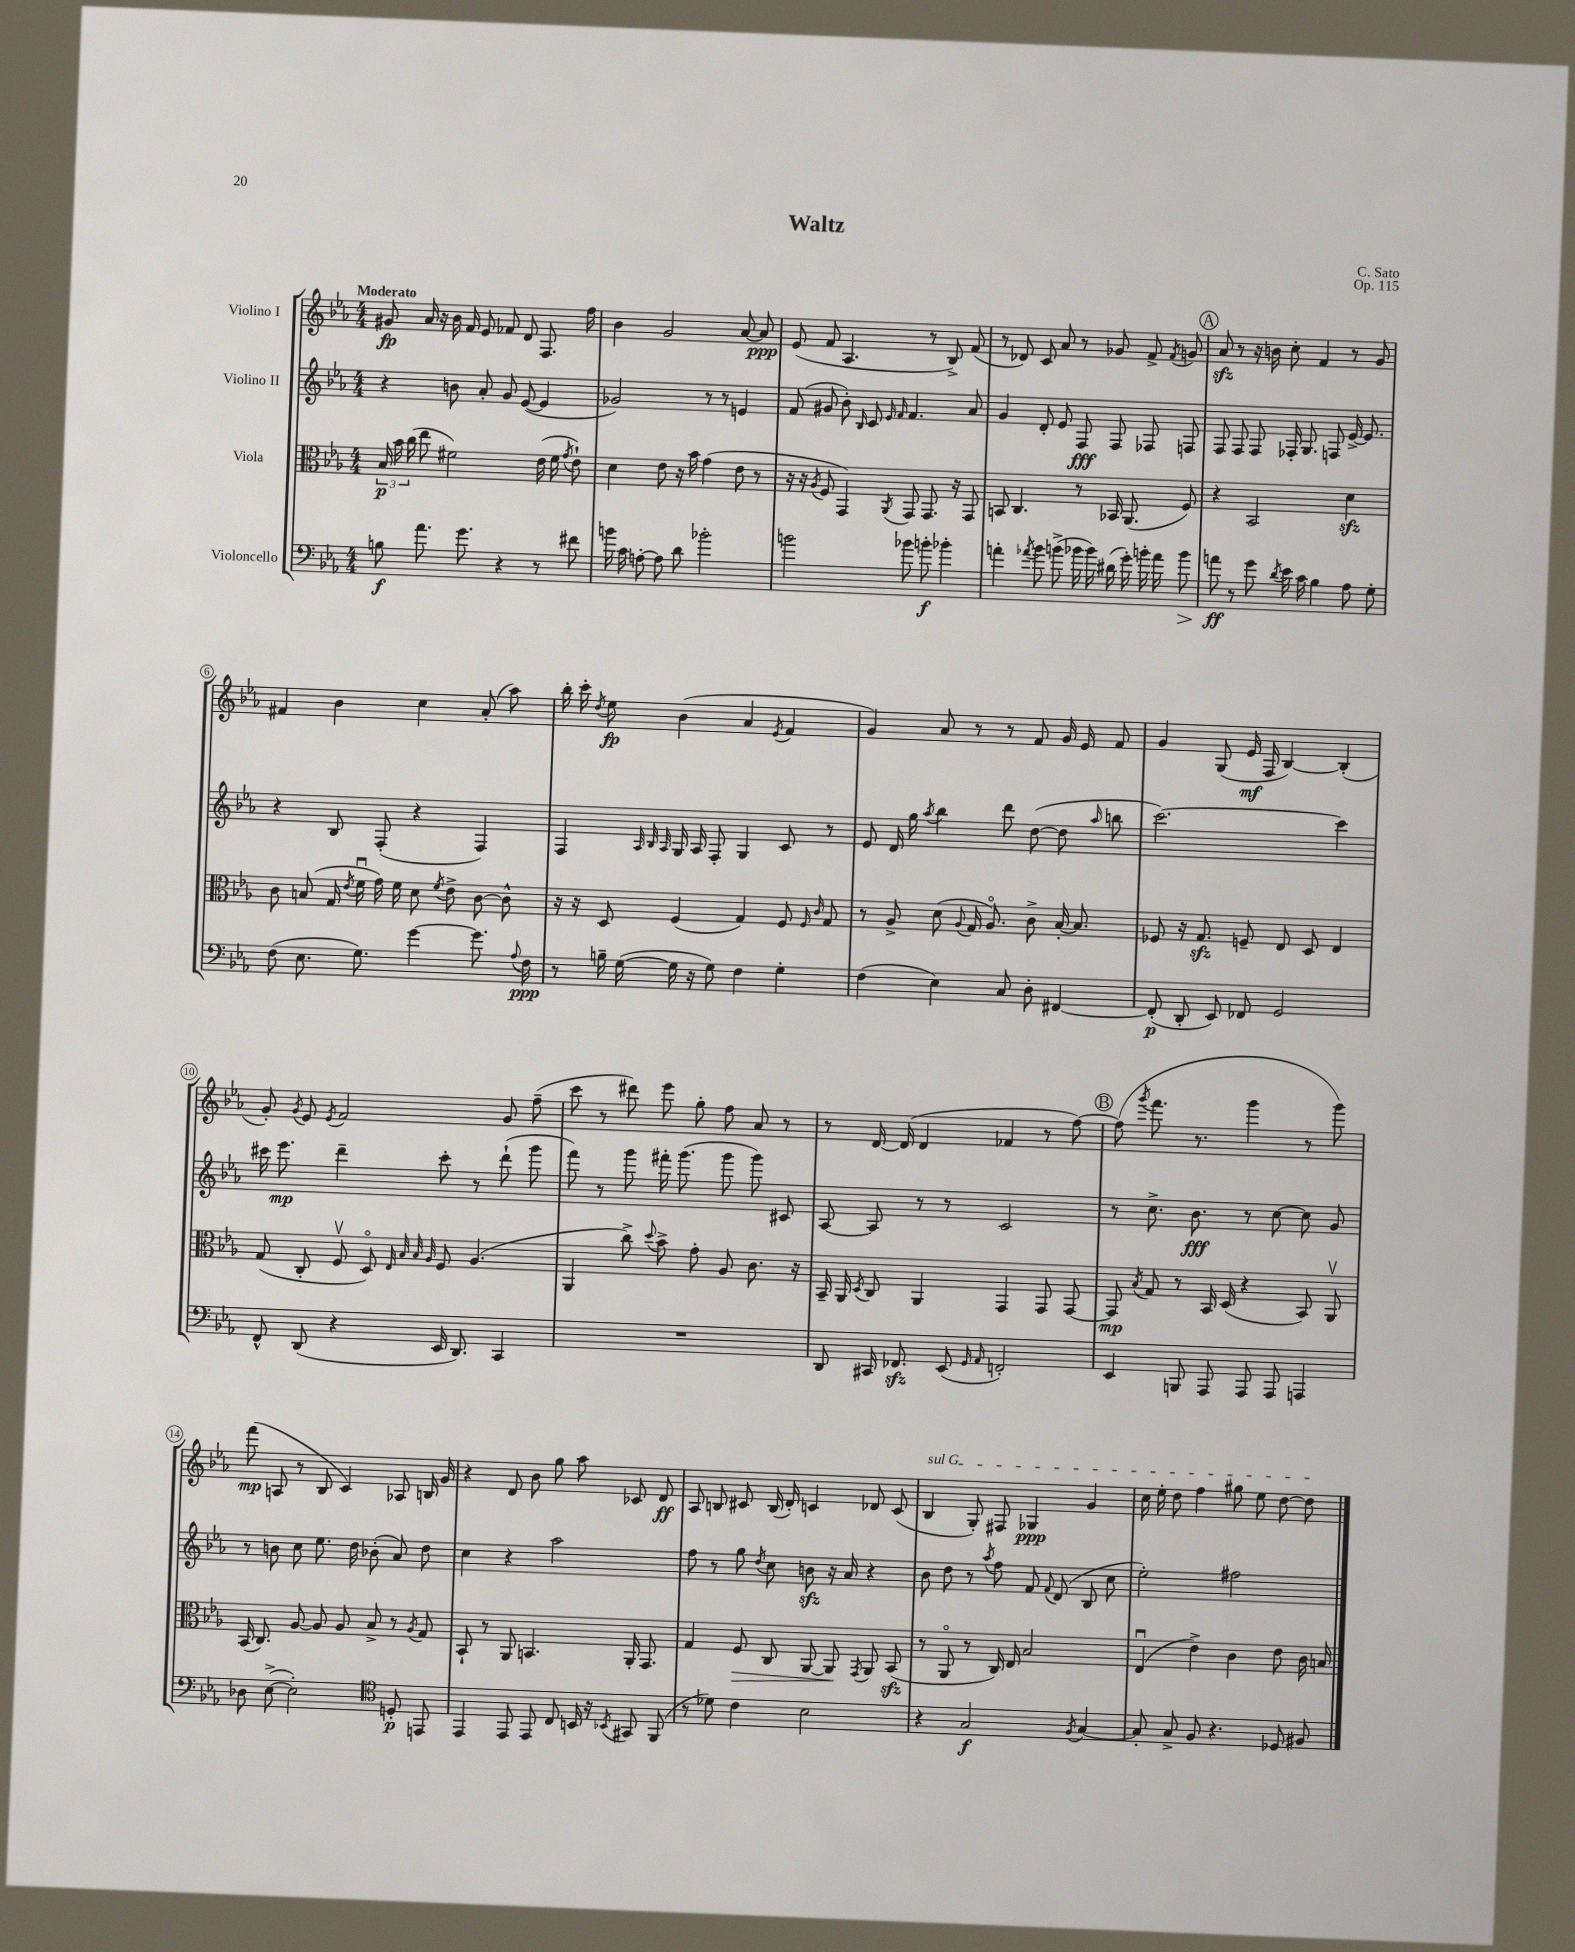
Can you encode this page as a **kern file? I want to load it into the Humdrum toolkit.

**kern	**kern	**kern	**kern
*staff4	*staff3	*staff2	*staff1
*clefF4	*clefC3	*clefG2	*clefG2
*k[b-e-a-]	*k[b-e-a-]	*k[b-e-a-]	*k[b-e-a-]
*M4/4	*M4/4	*M4/4	*M4/4
8B\	24B-/	4r	8g#/
.	24b-\	.	.
.	(24cc\	.	.
8.a-\	8ee-\	.	16a-/
.	.	.	16r
.	2f#\)	8b\	16b-\
8.g\	.	.	16f/
.	.	8a-'/	8e-/
4r	.	8g/	8f-/
.	.	([8e-/	8d/
8r	(16e-\	4e-/]	8.F/
.	16f#\	.	.
.	8qg/	.	.
8f#\	8e-`\)	.	.
.	.	.	16ff\
=	=	=	=
16b\	4d\	2g-/)	4b-\
16c\	.	.	.
[8A'\	.	.	.
8A\]	8e-\	.	2g/
8d\	16r	.	.
.	16b-\	.	.
2b-'\	(4g\	8r	.
.	.	8r	.
.	8e-\	4e/	[8a-/
.	8r	.	8a-/]
=	=	=	=
2b\	16r	(8f/	(8e-/
.	16r	.	.
.	8qA-/	.	.
.	8F/	8g#/	8f/
.	4GG/)	8b-'\)	4.A-/
.	.	16qqB-/	.
.	.	8c/	.
.	.	16qqe-/	.
.	8qAA-/	16qqf/	.
8b-\	8GG/	4.f/	.
8b'\	8.GG/	.	8r
4b-'\	.	.	8B-^/)
.	16r	.	.
.	8GG/	8a-/	(8f/
=	=	=	=
4a'\	8BB/	4g/	8r
.	4.C/	.	8d-/)
8qa-/	.	.	.
8b-\	.	8d'/	8c/
(8b^\	.	8e-/	8a-/
16b-\	8r	8F/	8r
16b-\)	.	.	.
(16d#\	16BB-/	8F/	8g-/
16g'\)	(8.AA-/	.	.
16b'\	.	8F-/	8f^/
16a-\	.	.	.
.	.	.	8qf/
8b\	8F/)	8F/	8g/
=	=	=	=
8a\	4r	8F/	8a-/
8r	.	8F/	8r
8g\	2BB-/	8F/	16r
.	.	.	16b\
8qd/	.	.	.
16e-\	.	16F-'/	8cc'\
16c\	.	8.G/	.
4B-\	.	.	4f/
.	.	8F/	.
8A-\	4d\	[16e-^/	8r
.	.	8.e-/]	.
8G'\	.	.	8g/
=	=	=	=
(8F\	8c\	4r	4f#/
8.E-\	(8B/	.	.
.	16G/	8B-/	4b-\
.	8qe-/	.	.
8.G\)	16fu\	.	.
.	16g\)	(8F'/	.
.	16f\	.	.
[4g\	8d\	4r	4cc\
.	8qf/	.	.
.	8e-^\	.	.
8.g\]	[8c\	4F/)	(8a-'/
.	8c^^\]	.	8aa-\)
8qqA-/	.	.	.
16F\	.	.	.
=	=	=	=
8r	16r	4F/	16bb-'\
.	16r	.	16ccc'\
.	.	.	8qdd/
16B~\	8D/	.	8ee-\
([16G\	.	.	.
.	.	32qqA-/	.
.	.	32qqB-/	.
.	.	32qqA-/	.
16G\]	(4F/	16G/	(4b-\
16r	.	16A-/	.
8G\)	.	8F'/	.
4F\	4G/)	4G/	4a-/
.	.	.	8qe-/
4G'\	8F/	8c/	4f/
.	16qqF/	.	.
.	16qqc/	.	.
.	8G/	8r	.
=	=	=	=
(4F\	8r	8e-/	4g/)
.	8A-^/	16d/	.
.	.	16gg\	.
.	.	8qaa-/	.
4E-\)	(8d\	4bb-\	8a-/
.	8qqA-/	.	.
.	16G/	.	8r
.	8.A-o/)	.	.
8C/	.	8ddd\	8r
8D'\	8c^\	([8dd\	8f/
[4FF#/	[16B-'/	8dd\]	16g/
.	8.B-/]	.	16e-/
.	.	16qqaa-/	.
.	.	8bb\	8f/
=	=	=	=
(8FF#'/]	8F-/	[2.ccc\)	4g/
8DD'/	16r	.	.
.	8.G/	.	.
8EE-/)	.	.	(8G/
8FF-/	8F~/	.	16e-/
.	.	.	16F/
2GG/	8E-/	.	[4B-/)
.	8D/	.	.
.	4E-/	4ccc\]	(4B-'/]
=	=	=	=
8FF^^/	(8G/	16ccc#\	8g'/)
.	.	8.eee-\	.
.	.	.	8qg/
(8DD/	8C'/	.	8e-/
.	.	.	8qe-/
4r	8Fv/	4ddd~\	2f/
.	8Do/)	.	.
.	32qqE-/	.	.
.	32qqB-/	.	.
.	32qqB-/	.	.
.	32qqA-/	.	.
16EE-/	8F/	8ccc#'\	.
8.DD/)	.	.	.
.	(4.A-/	8r	.
4CC/	.	(8ddd`\	8g/
.	.	8ggg\	(8ff~\
=	=	=	=
1r	4AA-/	8fff\)	8ccc\
.	.	8r	8r
.	8cc^\)	8ggg\	8ddd#\)
.	8qqdd/	.	.
.	8b-^\	16fff#'\	8eee-\
.	.	(8.ggg\	.
.	8g'\	.	8gg'\
.	8A-/	8ggg\	8ff\
.	8.c\	8ggg\)	8a-/
.	.	8c#/	8r
.	16r	.	.
=	=	=	=
8DD/	16BB-~/	[8A-/	8r
.	16AA-/	.	.
.	8qD/	.	.
16CC#/	8C/	8A-/]	[16d/
8.FF-/	.	.	(16d/]
.	4AA-/	8r	4d/
(8EE-/	.	8r	.
16qqGG/	.	.	.
16qqAA-/	.	.	.
2FF'/)	4GG/	2c/	4f-/
.	8GG/	.	8r
.	[8GG/	.	[8ff\)
=	=	=	=
4EE-/	8GG/]	8r	(8ff\]
.	8qB-/	.	8qggg/
.	8G/	8.cc^\	8.fff\
8BBB/	8r	.	.
.	.	8.b-\	8.r
8AAA-/	16BB-/	.	.
.	(16D/	.	.
8AAA-/	4r	8r	4ggg\
8AAA-/	.	[8cc\	.
4AAA/	8BB-/)	8cc\]	8r
.	8AA-v/	8g/	8ggg\)
=	=	=	=
8D-\	(16BB-/	8r	(8fff\
.	8.C/)	.	.
([8E-^\	.	8b\	8A/
2E-'\])	[8A-/	8cc\	8r
.	8A-/]	8.ee-\	8B-/
.	8A-/	.	4c/)
.	.	16dd\	.
.	8B-^/	(8b-'\	.
*clefC4	*	*	*
8D'/	8r	8a-/)	8A-/
.	8qA-/	.	.
8EE/	8G/	8dd\	16B/
.	.	.	16g/
=	=	=	=
4EE-/	8BB-`/	4cc\	4r
.	8r	.	.
8EE-/	8AA-/	4r	8d/
8EE-/	4.BB/	.	8b-\
8C/	.	2aa-\	8gg\
16BB/	.	.	8aa-\
16r	.	.	.
8qBB-/	.	.	.
8GG#/	16AA-'/	.	8c-/
.	8.GG/	.	.
(8FF/	.	.	8d/
=	=	=	=
8r	4G/	8ff\	8A-/
8d-\)	.	8r	8B/
4c\	8F/	8gg\	8c#/
.	.	8qdd/	.
.	8C/	8cc\	(16B/
.	.	.	16d'/)
2B-\	[8AA-/	8b\	4c/
.	8AA-/]	16r	.
.	.	16a-/	.
.	8qGG/	.	.
.	8AA-/	4r	8d-/
.	(8BB-/	.	(8c/
=	=	=	=
4r	8r	8b-\	4B-/
.	8AA-o/	8dd\	.
2G/	8r	8r	8G'/)
.	.	8qaa-/	.
.	16C/)	8ff\	8F#/
.	16E-/	.	.
.	2B-/	8f/	4G-/
.	.	8qqf/	.
.	.	(8d/	.
8qF/	.	.	.
[4G/	.	8B-/	4g/
.	.	8cc\	.
=	=	=	=
8G'/]	(4E-u/	2ee-'\)	16cc\
.	.	.	16ee-'\
8G^/	.	.	8dd\
8F/	4e-^\)	.	4ff\
4.r	.	.	.
.	4c\	2ff#\	8gg#\
.	.	.	8ee-\
8D-/	8e-\	.	[8dd\
8F#/	16c\	.	8dd\]
.	16B/	.	.
==	==	==	==
*-	*-	*-	*-
